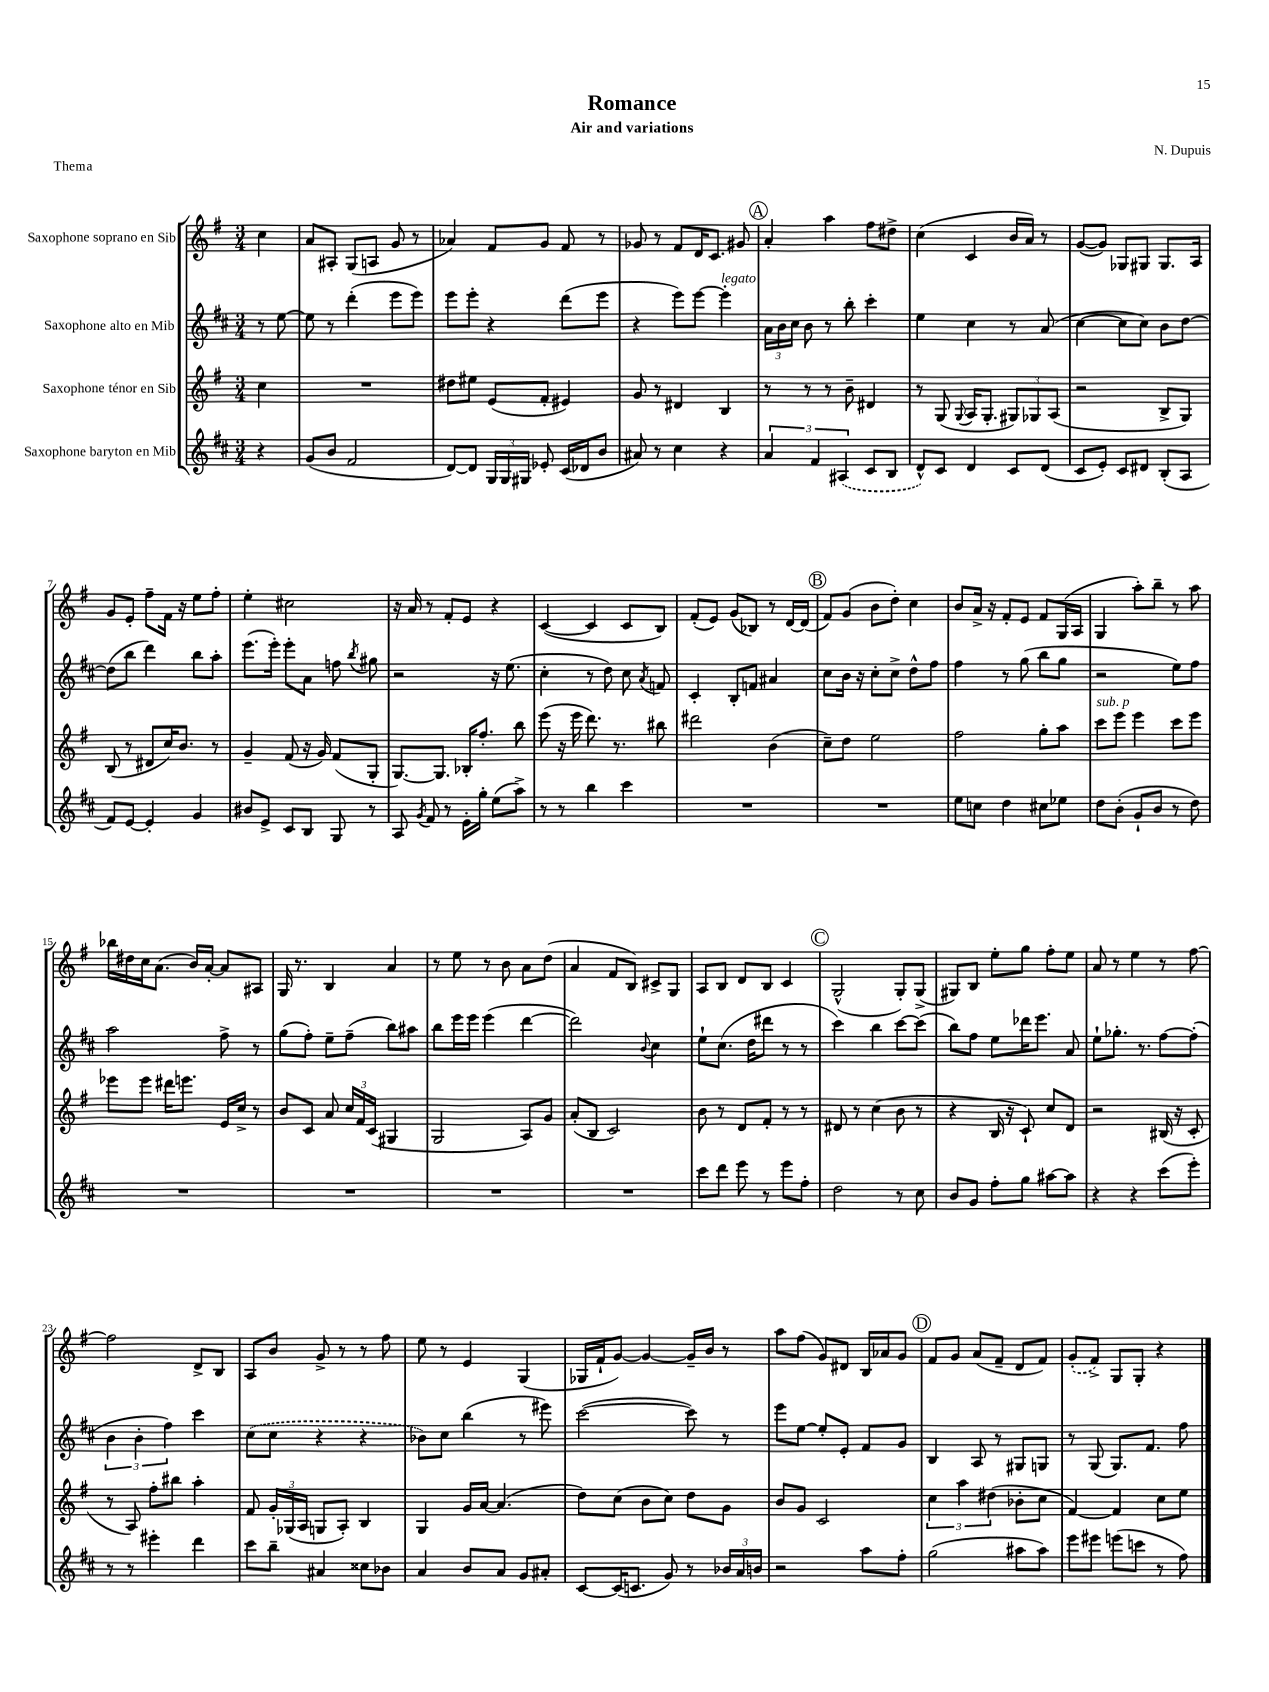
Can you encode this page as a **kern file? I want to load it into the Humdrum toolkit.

**kern	**kern	**kern	**kern
*staff4	*staff3	*staff2	*staff1
*clefG2	*clefG2	*clefG2	*clefG2
*k[f#c#]	*k[f#]	*k[f#c#]	*k[f#]
*M3/4	*M3/4	*M3/4	*M3/4
4r	4cc	8r	4cc
.	.	[8ee	.
=	=	=	=
(8g	2.r	8ee]	8a
8b	.	8r	8A#'
2f#	.	(4ddd'	(8G
.	.	.	8A
.	.	8eee	8g
.	.	8eee)	8r
=	=	=	=
[8d)	8dd#	8eee	4a-)
8d]	8ee#	8eee'	.
24G	(8e	4r	8f#
24G	.	.	.
24G#	.	.	.
8e-'	8f#'	.	8g
(16c#	4e#)	(8ddd	8f#
16d-	.	.	.
8b	.	8eee	8r
=	=	=	=
8a#)	8g	4r	8g-
8r	8r	.	8r
4cc#	4d#	8eee)	8f#
.	.	[8eee	16d
.	.	.	8.c
4r	4B	4eee']	.
.	.	.	8g#
=	=	=	=
6a	8r	24a	4a'
.	.	24b	.
.	.	24cc#	.
.	8r	8b	.
6f#	.	.	.
.	8r	8r	4aa
(6A#	.	.	.
.	8b~	8bb'	.
8c#	4d#	4ccc#'	8ff#
8B	.	.	8dd#^
=	=	=	=
8d^^)	8r	4ee	(4cc
8c#	(8G	.	.
.	8qqG	.	.
4d	16A	4cc#	4c
.	8.G'	.	.
8c#	12G#)	8r	16b
.	.	.	16a)
.	12G-	.	.
(8d	.	(8a	8r
.	(12A	.	.
=	=	=	=
8c#	2r	[4cc#	([8g
8e')	.	.	8g])
8c#	.	8cc#]	8G-
8d#	.	8cc#)	8G#
(8B'	8B^	8b	8.G#
8A	8G)	[8dd	.
.	.	.	16A
=	=	=	=
8f#)	(8B	(8dd]	8g
[8e	8r	8bb	8e'
4e']	8d#	4ddd)	8ff#~
.	16cc)	.	16f#
.	8.b	.	16r
4g	.	8bb	8ee
.	8r	8aa'	8ff#'
=	=	=	=
8b#	4g~	(8.eee	4ee'
8e^	.	.	.
.	.	16eee')	.
8c#	(8f#	8eee'	2cc#
8B	16r	8a	.
.	16g)	.	.
8G	(8f#	8ff	.
.	.	8qbb	.
8r	8G'	8gg#	.
=	=	=	=
8A	[8.G)	2r	16r
.	.	.	16a
8qg	.	.	.
8f#	.	.	8r
.	8.G]	.	.
8r	.	.	8f#'
16e'	16B-'	.	8e
16gg'	8.ff#'	.	.
(8ee	.	16r	4r
.	.	(8.ee	.
8aa^)	8bb	.	.
=	=	=	=
8r	(8eee	4cc#'	([4c
8r	16r	.	.
.	16eee	.	.
4bb	8.ddd)	8r	4c]
.	.	8dd)	.
.	8.r	.	.
4ccc#	.	8cc#	8c
.	.	8qa	.
.	8bb#	8f	8B)
=	=	=	=
2.r	2ddd#	4c#'	(8f#'
.	.	.	8e)
.	.	8B'	(8g
.	.	8f	8B-)
.	(4b	4a#	8r
.	.	.	[16d
.	.	.	(16d]
=	=	=	=
2.r	8cc~)	8cc#	8f#)
.	8dd	16b	(8g
.	.	16r	.
.	2ee	8cc#'	8b
.	.	8cc#^	8dd')
.	.	8dd^^	4cc
.	.	8ff#	.
=	=	=	=
8ee	2ff#	4ff#	8b
8cc	.	.	16a^
.	.	.	16r
4dd	.	8r	8f#'
.	.	(8gg	8e
8cc#	8gg'	8bb	8f#
8ee-	8aa	8gg	(16G
.	.	.	16A
=	=	=	=
8dd	8ccc	2r	4G
(8b'	8eee	.	.
8g`	4eee	.	8aa')
8b	.	.	8bb~
8r	8ccc	8ee)	8r
8dd)	8eee	8ff#	8aa
=	=	=	=
2.r	8eee-	2aa	16bb-
.	.	.	16dd#
.	8eee-	.	16cc
.	.	.	(8.a
.	16ddd#	.	.
.	8.eee	.	.
.	.	.	16b)
.	.	.	[16a'
.	16e	8ff#^	8a]
.	16cc^	.	.
.	8r	8r	8A#
=	=	=	=
2.r	8b	(8gg	16G
.	.	.	8.r
.	8c	8ff#')	.
.	8a	8ee~	4B
.	24cc	(8ff#~	.
.	24f#	.	.
.	(24c	.	.
.	4G#	8bb)	4a
.	.	8aa#	.
=	=	=	=
2.r	2G	8bb	8r
.	.	16eee	8ee
.	.	16eee	.
.	.	(4eee	8r
.	.	.	8b
.	8A)	[4ddd	8a
.	8g	.	(8dd
=	=	=	=
2.r	(8a'	2ddd])	4a
.	8B	.	.
.	2c)	.	8f#
.	.	.	8B)
.	.	8qqb	.
.	.	4cc#	8c#^
.	.	.	8G
=	=	=	=
8ccc#	8b	8ee`	8A
8ddd	8r	(8.cc#	8B
8eee	8d	.	8d
.	.	16dd	.
8r	8f#'	8ddd#	8B
8eee	8r	8r	4c
8ff#'	8r	8r	.
=	=	=	=
2dd	8d#	4ccc#)	(2G^^
.	8r	.	.
.	(4cc	4bb	.
8r	8b	[8ccc#	8G')
8cc#	8r	(8ccc#]	(8G^
=	=	=	=
8b	4r	8bb)	8G#)
8g	.	8ff#	8B
8ff#'	16B	8ee	8ee'
.	16r	.	.
8gg	8c`)	16ddd-	8gg
.	.	8.eee	.
[8aa#	8cc	.	8ff#'
8aa#]	8d	8a	8ee
=	=	=	=
4r	2r	8ee`	8a
.	.	8.gg-'	8r
4r	.	.	4ee
.	.	8.r	.
(8ccc#	(16B#	[8ff#	8r
.	16r	.	.
8eee')	8c'	(8ff#']	[8ff#
=	=	=	=
8r	8r	6b	2ff#]
8r	8A)	.	.
.	.	6b'	.
4eee#'	8ff#'	.	.
.	.	6ff#)	.
.	8bb#	.	.
4ddd	4aa'	4ccc#	8d^
.	.	.	8B
=	=	=	=
8ccc#	8f#	(8cc#	8A
8bb~	24g'	8cc#	8b
.	(24G-	.	.
.	24A	.	.
4a#	8G	4r	8g^
.	8A')	.	8r
8cc##	4B	4r	8r
8b-	.	.	8ff#
=	=	=	=
4a	4G	8b-)	8ee
.	.	8cc#	8r
8b	16g	(4bb	4e
.	[16a	.	.
8a	(4.a]	.	.
8g	.	8r	(4G
8a#'	.	8eee#)	.
=	=	=	=
[8c#	8dd)	([2ccc#	16G-
.	.	.	16f#`
(16c#]	(8cc	.	[8g)
8.c	.	.	.
.	8b	.	4g_
8g)	8cc)	.	.
8r	8dd	8ccc#])	16g~]
.	.	.	16b
24b-	8g	8r	8r
24a	.	.	.
24b	.	.	.
=	=	=	=
2r	8b	8eee	8aa
.	8g	[8ee	(8ff#
.	2c	8ee']	8g)
.	.	8e'	8d#
8aa	.	8f#	16B
.	.	.	16a-
8ff#'	.	8g	8g
=	=	=	=
(2gg	6cc	4B	8f#
.	.	.	8g
.	6aa	.	.
.	.	8A	(8a
.	(6dd#	.	.
.	.	8r	8f#~
8aa#	8b-'	8G#	8d
8aa#)	8cc	8G	8f#)
=	=	=	=
8eee	[4f#)	8r	(8g'
8eee#	.	(8G	8f#^)
(8eee	4f#]	8.G)	8G
8ccc	.	.	8G'
.	.	8.f#	.
8r	8cc	.	4r
8ff#)	8ee	8ff#	.
==	==	==	==
*-	*-	*-	*-
